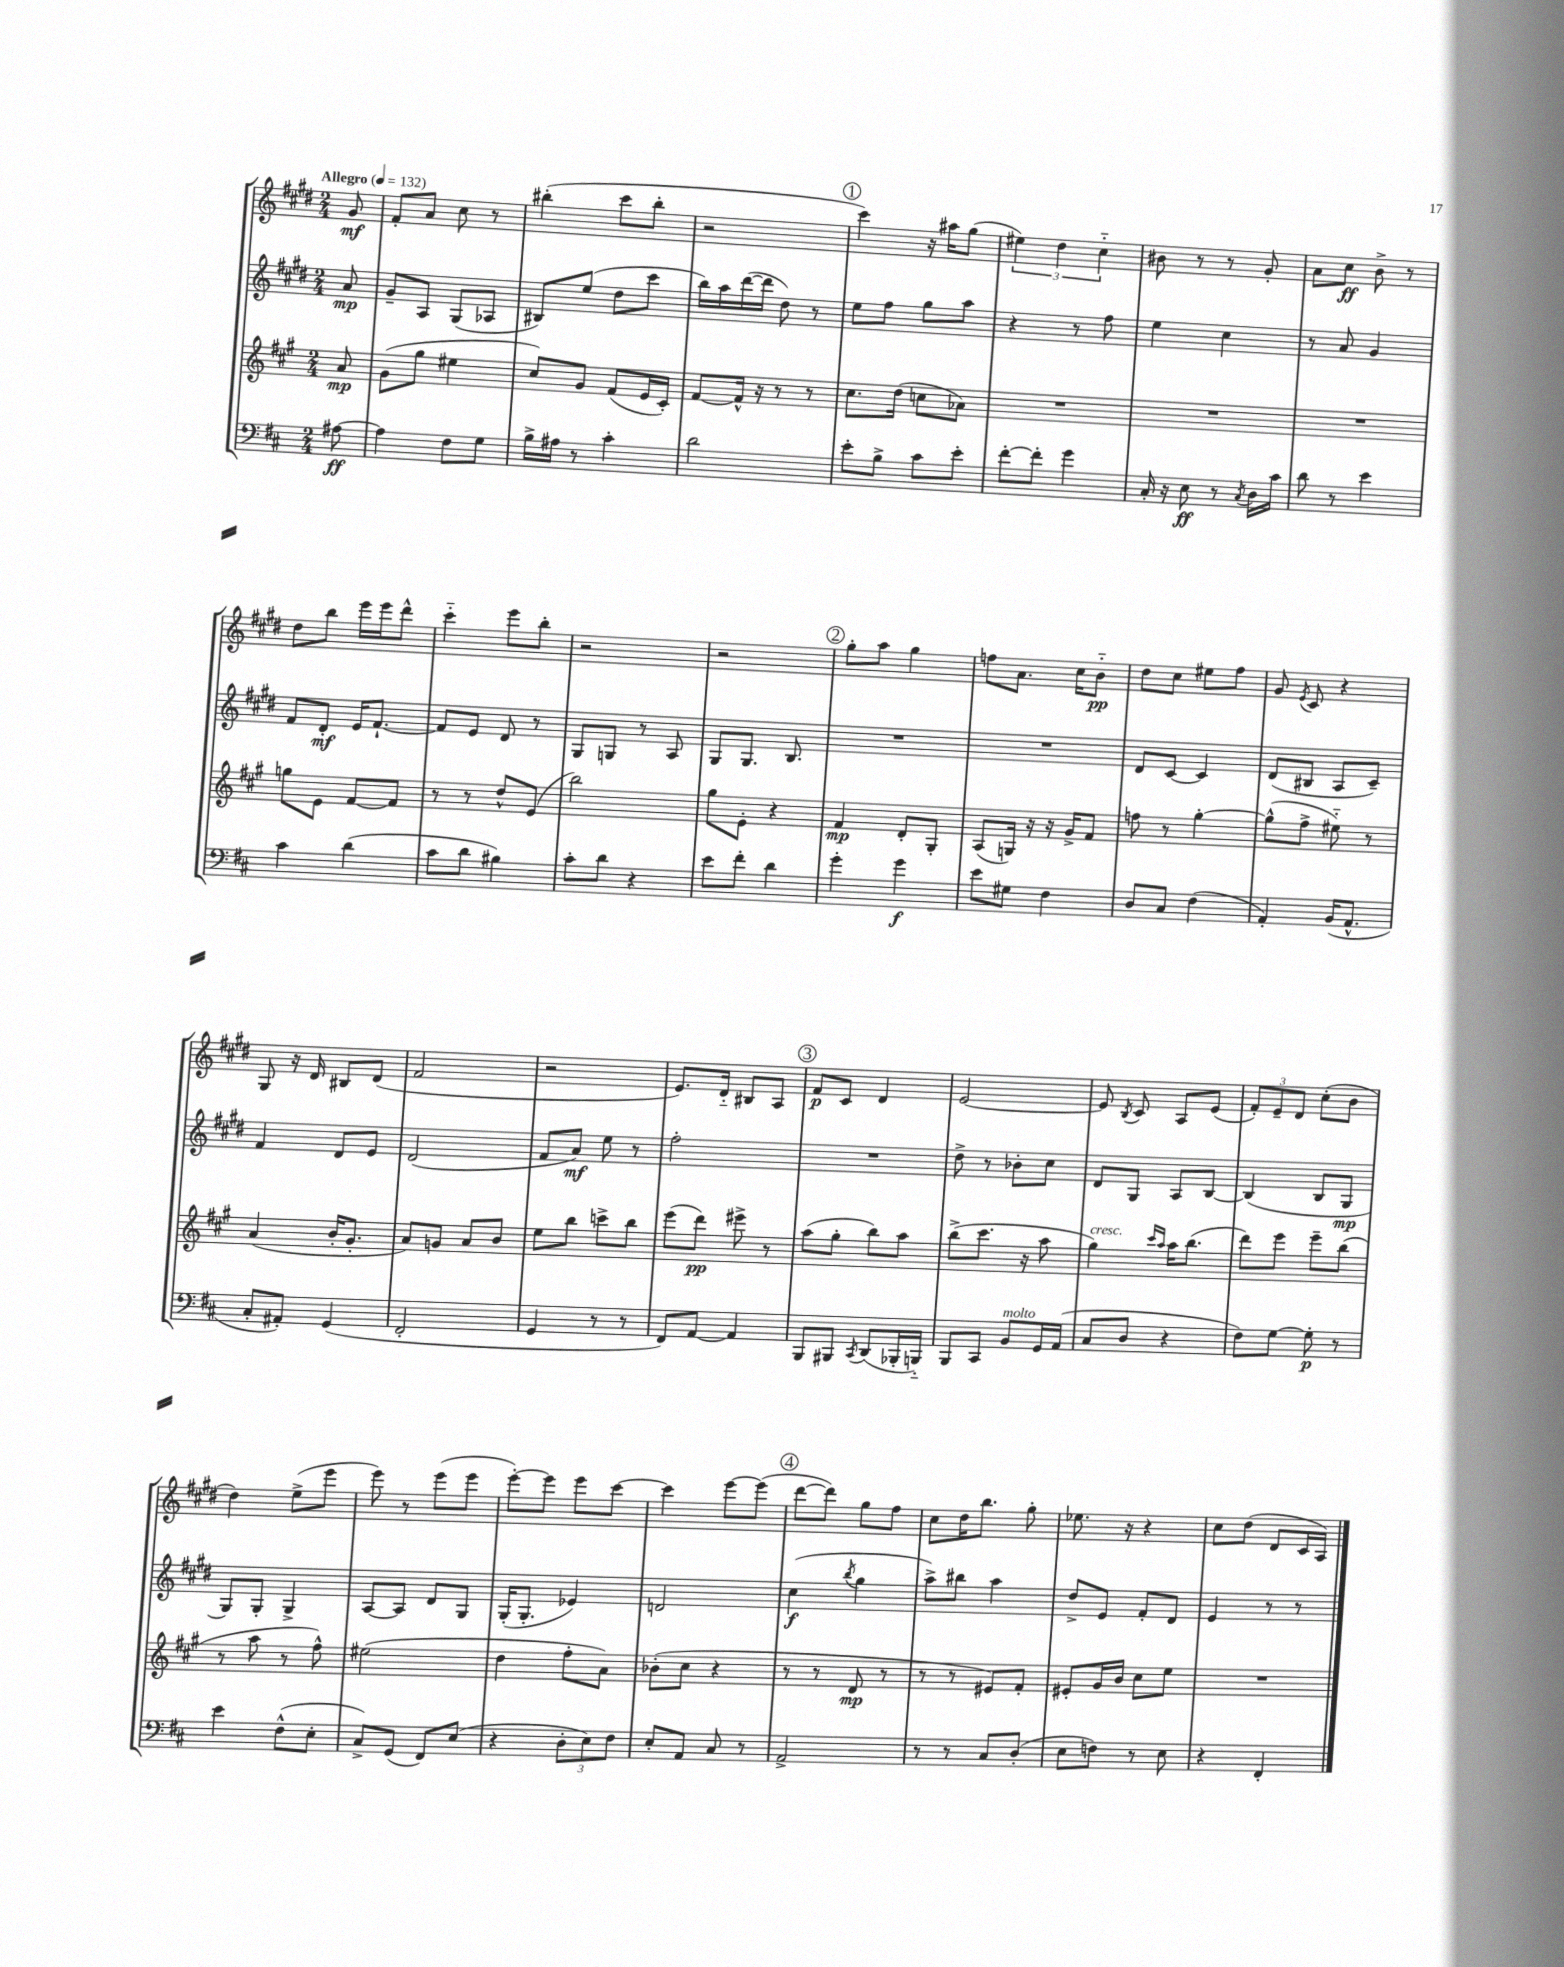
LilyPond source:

<<
\new StaffGroup <<
\new Staff = "s0" {
    \clef treble \key e \major \numericTimeSignature \time 2/4 \partial 8 \tempo "Allegro" 4 = 132
    \autoBeamOff gis'8\mf |
    fis'8[-. a'8] cis''8 r8 |
    bis''4-.( cis'''8[ bis''8]-. |
    r2 |
    \mark \markup { \circle "1" } cis'''4) r16 ais''16[ gis''8]( |
    \tuplet 3/2 { eis''4) dis''4 cis''4-_ } |
    bis'8 r8 r8 gis'8-. |
    a'8[ cis''8]\ff b'8-> r8 |
    dis''8[ b''8] e'''16[ e'''16 dis'''8]-^ |
    cis'''4-_ e'''8[ b''8]-. |
    r2 |
    r2 |
    \mark \markup { \circle "2" } gis''8[-. a''8] gis''4 |
    f''8[ a'8.] cis''16[ b'8]-_\pp |
    dis''8[ cis''8] eis''8[ fis''8] |
    gis'8 \acciaccatura { e'8 } cis'8 r4 |
    gis8 r16 dis'16 bis8[ dis'8]( |
    fis'2 |
    r2 |
    e'8.[) dis'16]-_ bis8[ a8] |
    \mark \markup { \circle "3" } fis'8[\p cis'8] dis'4 |
    e'2~ |
    e'8 \acciaccatura { b8 } cis'8 a8[ e'8]( |
    \tuplet 3/2 { fis'8[-.) e'8-- dis'8] } cis''8[-.( b'8] |
    dis''4) e''8[->( e'''8] |
    e'''8) r8 e'''8[( e'''8] |
    e'''8[~-.) e'''8] e'''8[ cis'''8]~ |
    cis'''4 e'''8[~ e'''8]( |
    \mark \markup { \circle "4" } dis'''8[~ dis'''8]) gis''8[ fis''8] |
    cis''8[ dis''16 b''8.] gis''8-. |
    ees''8. r16 r4 |
    cis''8[ dis''8]( dis'8[ cis'16 a16]) \bar "|." |
}
\new Staff = "s1" {
    \clef treble \key e \major \numericTimeSignature \time 2/4 \partial 8
    \autoBeamOff a'8\mp |
    gis'8[-- a8] gis8[( aes8] |
    bis8[) e''8]( dis''8[ cis'''8] |
    b''16[) a''16 dis'''16~( dis'''16] dis''8) r8 |
    \mark \markup { \circle "1" } e''8[ fis''8] gis''8[ a''8] |
    r4 r8 fis''8 |
    e''4 cis''4 |
    r8 a'8 gis'4 |
    fis'8[ dis'8]-.\mf e'16[ fis'8.]~-! |
    fis'8[ e'8] dis'8 r8 |
    gis8[ g8] r8 a8 |
    gis8[ gis8.] b8. |
    \mark \markup { \circle "2" } R2 |
    R2 |
    dis'8[ cis'8]~ cis'4 |
    dis'8[( bis8] a8[ cis'8]--) |
    fis'4 dis'8[ e'8] |
    dis'2( |
    fis'8[ a'8]\mf) e''8 r8 |
    fis''2-. |
    \mark \markup { \circle "3" } R2 |
    dis''8-> r8 bes'8[-. cis''8] |
    dis'8[ gis8] a8[ b8]~ |
    b4( b8[ gis8]\mp |
    gis8[) gis8]-. gis4-> |
    a8[~ a8] dis'8[ gis8] |
    gis16[-.( gis8.]-. ees'4) |
    d'2 |
    \mark \markup { \circle "4" } cis''4\f( \acciaccatura { b''8 } gis''4 |
    a''8[->) bis''8] a''4 |
    dis''8[-> e'8] fis'8[-. dis'8] |
    e'4 r8 r8 \bar "|." |
}
\new Staff = "s2" {
    \clef treble \key a \major \numericTimeSignature \time 2/4 \partial 8
    \autoBeamOff a'8\mp |
    gis'8[( gis''8] eis''4 |
    cis''8[) gis'8] fis'8[( e'16 cis'16]-.) |
    fis'8[~ fis'16]-^ r16 r8 r8 |
    \mark \markup { \circle "1" } cis''8.[ d''16]( c''8[ aes'8]) |
    R2 |
    R2 |
    R2 |
    g''8[ e'8] fis'8[~ fis'8] |
    r8 r8 d''8[-^ e'8]( |
    b''2) |
    gis''8[ e'8]-. r4 |
    \mark \markup { \circle "2" } fis'4\mp d'8[-. gis8]-. |
    a8[( g16]) r16 r16 gis'16[-> fis'8] |
    f''8 r8 gis''4~-. |
    gis''8[-^( fis''8]-> eis''8-_) r8 |
    a'4( b'16[-. gis'8.]-. |
    a'8[) g'8] a'8[ b'8] |
    e''8[ b''8] c'''8[-> b''8] |
    e'''8[( d'''8]\pp) eis'''8-> r8 |
    \mark \markup { \circle "3" } a''8[( gis''8]-. b''8[) a''8] |
    b''8[->( cis'''8.] r16 a''8 |
    gis''4^\markup { \italic "cresc." }) \grace { cis'''16[ a''16] } a''16[ b''8.]( |
    d'''8[) e'''8] e'''8[-- b''8]( |
    r8 a''8 r8 fis''8-^) |
    eis''2( |
    d''4 fis''8[-. a'8]) |
    bes'8[-.( cis''8] r4 |
    \mark \markup { \circle "4" } r8 r8 d'8\mp r8 |
    r8 r8 eis'8[) fis'8]-. |
    eis'8[-. gis'16 b'16] cis''8[ e''8] |
    R2 \bar "|." |
}
\new Staff = "s3" {
    \clef bass \key d \major \numericTimeSignature \time 2/4 \partial 8
    \autoBeamOff ais8~\ff |
    ais4 fis8[ g8] |
    b16[-> ais16] r8 cis'4-. |
    d'2 |
    \mark \markup { \circle "1" } e'8[-. b8]-> cis'8[ e'8]-. |
    fis'8[~-. fis'8]-. g'4 |
    cis16-. r16 e8\ff r8 \acciaccatura { cis8 } d16[ cis'16] |
    d'8 r8 e'4 |
    cis'4 d'4( |
    cis'8[ d'8] bis4) |
    cis'8[-. d'8] r4 |
    e'8[ fis'8]-. d'4 |
    \mark \markup { \circle "2" } g'4-. g'4\f |
    e'8[ gis8] fis4 |
    d8[ cis8] fis4( |
    a,4-.) b,16[( a,8.]-^ |
    cis8[-. ais,8]-.) g,4( |
    fis,2-. |
    g,4 r8 r8 |
    fis,8[) a,8]~ a,4 |
    \mark \markup { \circle "3" } b,,8[ bis,,8] \acciaccatura { cis,8 } d,8[( bes,,16-. b,,16]-_) |
    b,,8[ cis,8] b,8[^\markup { \italic "molto" } g,16 a,16]( |
    cis8[ d8] r4 |
    fis8[) g8]~ g8-.\p r8 |
    e'4 fis8[-^( e8]-. |
    cis8[->) g,8]( fis,8[) e8]( |
    r4 \tuplet 3/2 { d8[-. e8) fis8] } |
    e8[-. a,8] cis8 r8 |
    \mark \markup { \circle "4" } a,2-> |
    r8 r8 cis8[ d8]-.( |
    e8[ f8]) r8 e8 |
    r4 fis,4-. \bar "|." |
}
>>
>>
\layout { \context { \Score \remove "Bar_number_engraver" } }
